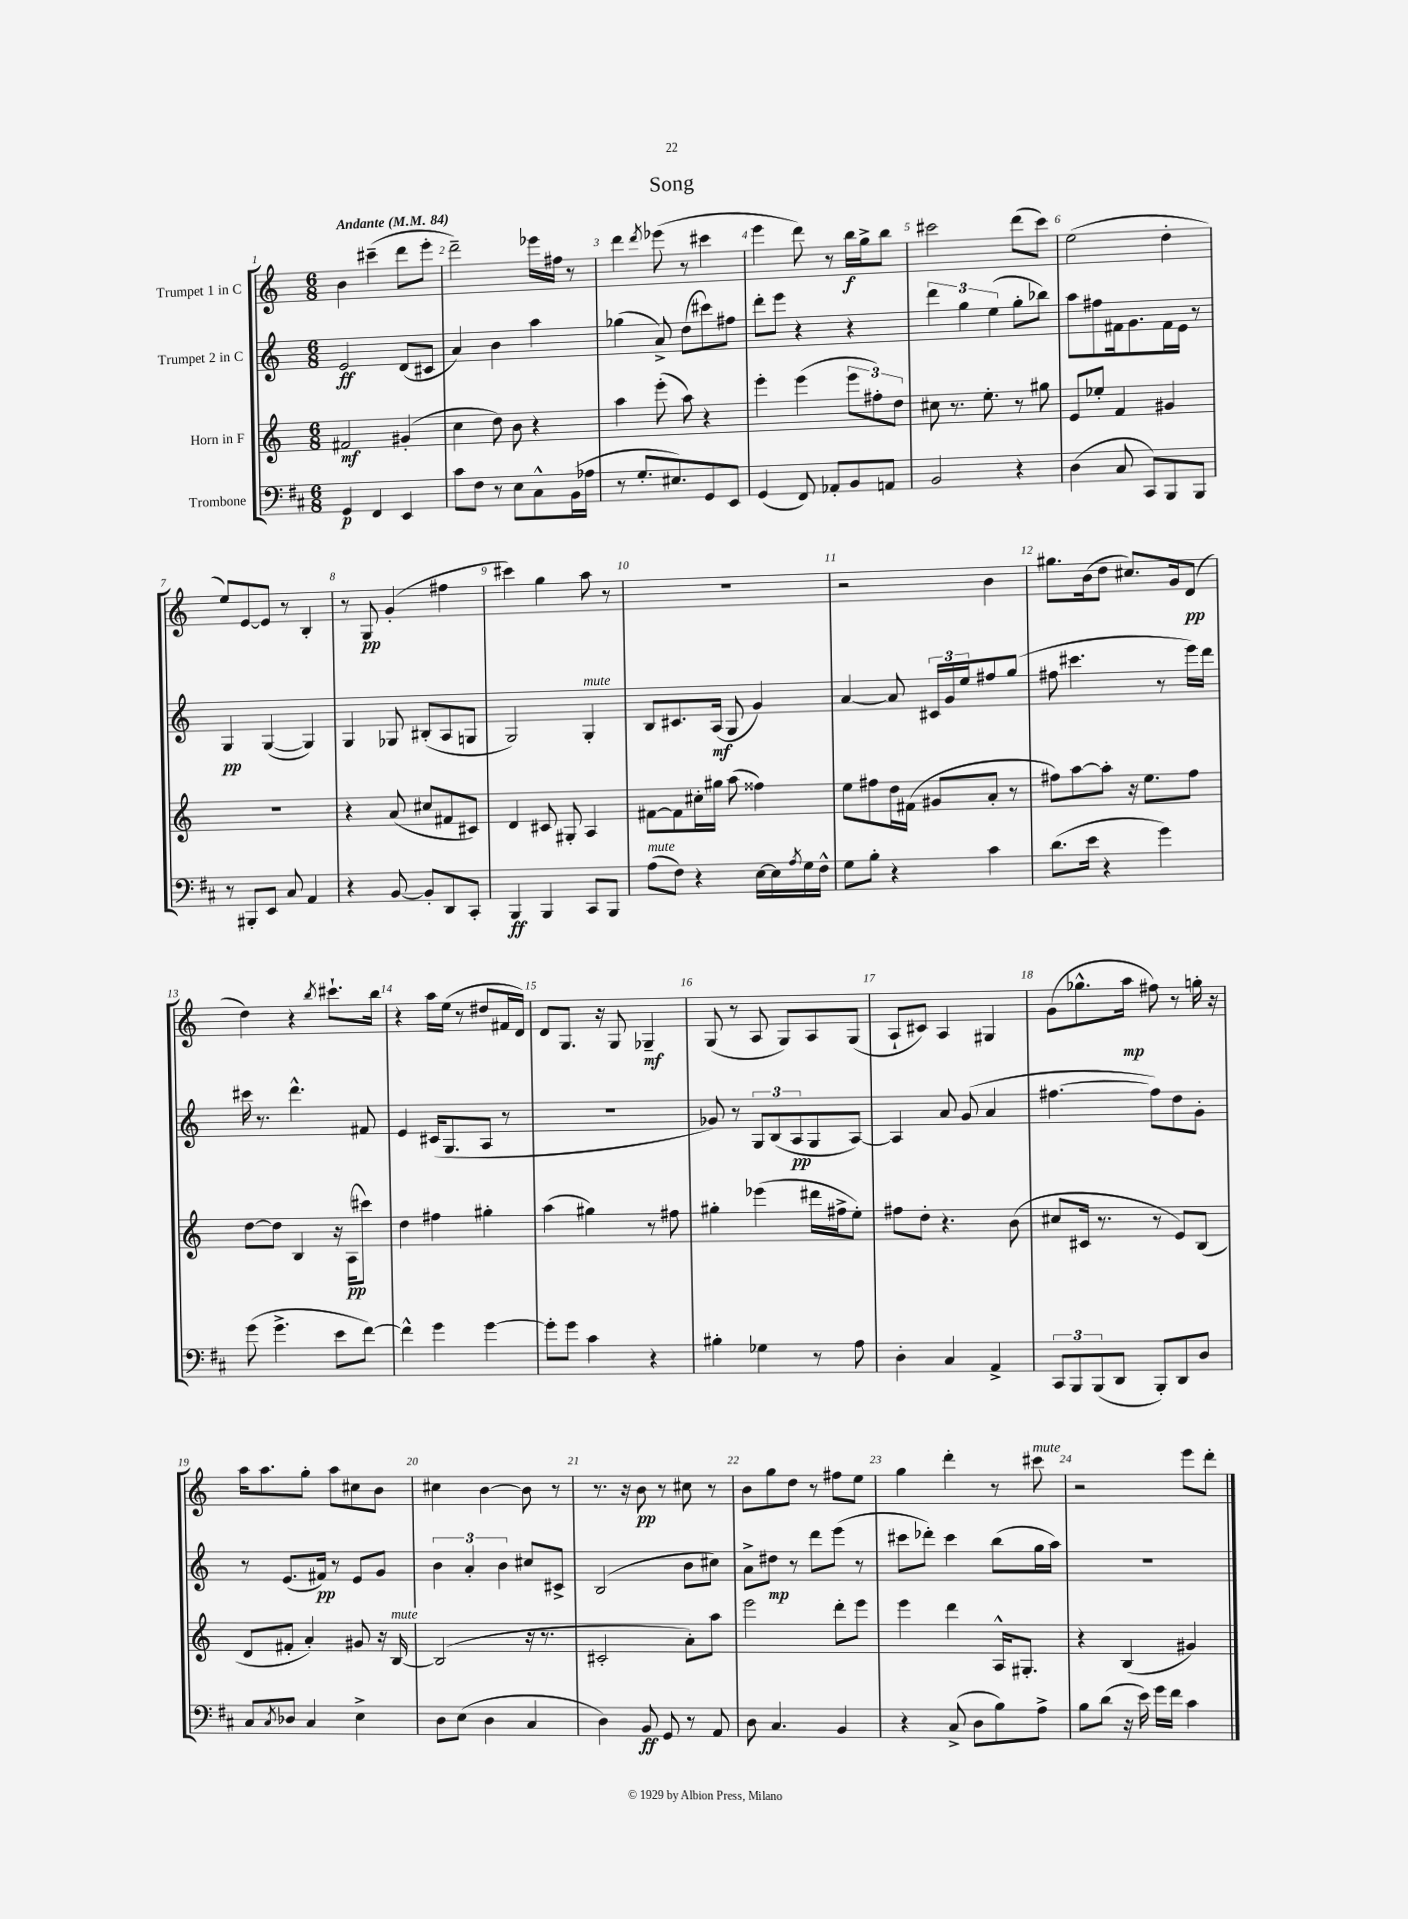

**kern	**kern	**kern	**kern
*staff4	*staff3	*staff2	*staff1
*clefF4	*clefG2	*clefG2	*clefG2
*k[f#c#]	*k[]	*k[]	*k[]
*M6/8	*M6/8	*M6/8	*M6/8
*MM84	*MM84	*MM84	*MM84
4GG	2f#	2e	4b
4FF#	.	.	(4ccc#~
4EE	(4g#'	(8d	8ddd
.	.	8c#	8eee'
=	=	=	=
8c#	4cc	4a)	2ddd~)
8F#	.	.	.
8r	8dd)	4b	.
8E	8b	.	.
8C#^^	4r	4aa	16eee-
.	.	.	16ff#
(16BB	.	.	8r
16A-	.	.	.
=	=	=	=
8r	4aa	(4gg-	4ddd
8.G'	.	.	.
.	.	.	8qddd
.	(8eee'	8a^)	(8eee-
8.E#)	.	.	.
.	8aa)	(8dd	8r
8GG	4r	8ccc#)	4ccc#
8EE	.	8ff#	.
=	=	=	=
(4GG	4eee'	8ddd'	4eee
.	.	8eee	.
8FF#)	(4eee	4r	8ddd)
8AA-'	.	.	8r
8BB	12eee	4r	16bb
.	.	.	16gg^
.	12ff#')	.	.
8AA	.	.	8bb
.	12dd	.	.
=	=	=	=
2BB	8cc#	6ddd	2ccc#
.	8.r	.	.
.	.	6gg	.
.	8.ee'	.	.
.	.	(6ee	.
4r	8r	8gg'	(8ddd
.	8gg#	8bb-)	8ccc#)
=	=	=	=
(4D	8e	8aa	(2ee
.	8ee-'	8ff#	.
8C#	4f	16f#	.
.	.	8.g	.
8CC#)	.	.	.
8BBB	4g#	16f#	4dd'
.	.	16e	.
8BBB	.	8r	.
=	=	=	=
8r	2.r	4G	8ee)
8BBB#'	.	.	[8e
8EE	.	([4G	8e]
8C#	.	.	8r
4AA	.	4G])	4B'
=	=	=	=
4r	4r	4G	8r
.	.	.	8G
[8BB	(8a	8G-	(4g'
8BB']	8cc#	(8B#'	.
8DD	8f#	8A	4ff#
8CC#'	8c#)	8G	.
=	=	=	=
4BBB	4d	2G)	4ccc#)
4BBB	8c#	.	4gg
.	8G#'	.	.
8CC#	4A	4G'	8aa
8BBB	.	.	8r
=	=	=	=
(8A	[8f#	8B	2.r
8F#)	8f#]	8.c#	.
4r	16cc#'	.	.
.	16gg#	(16A	.
.	(8aa	8G	.
[16E	4ff##)	4g)	.
16E]	.	.	.
8qA	.	.	.
16G	.	.	.
16F#^^	.	.	.
=	=	=	=
8G	8ee	[4a	2r
8B'	8ff#	.	.
4r	16dd	8a]	.
.	(16f#	.	.
.	8g#	24c#	.
.	.	24g	.
.	.	24ee	.
4c#	8a'	8ff#	4b
.	8r	(8gg	.
=	=	=	=
(8.d	8ff#)	8ff#	8.gg#
.	[8aa	4.ccc#	.
16e	.	.	(16b
4r	8aa']	.	8dd
.	16r	.	8.cc#)
.	8.ee	.	.
4g)	.	8r	.
.	.	.	16g
.	8ff#	16eee)	(8d
.	.	16ddd	.
=	=	=	=
(8g	[8dd	16ccc#	4dd)
.	.	8.r	.
4.g^	8dd]	.	.
.	4B	4.ddd^^	4r
.	.	.	8qbb
8e	16r	.	8.ccc#`
.	(16A	.	.
[8f#)	8ccc#)	8f#	.
.	.	.	16bb
=	=	=	=
4f#^^]	4dd	4e	4r
4g	4ff#	(16c#	16aa
.	.	8.G	(16ee
.	.	.	8r
[4g	4gg#'	8A	8dd#
.	.	8r	16f#
.	.	.	16d)
=	=	=	=
8g']	(4aa	2.r	8d
8g	.	.	8.G
4c#	4gg#)	.	.
.	.	.	16r
.	.	.	8G
4r	8r	.	4G-~
.	8ff#	.	.
=	=	=	=
4B#'	4gg#'	8g-)	(8G
.	.	8r	8r
4G-	(4eee-	12G	8A
.	.	(12B	.
.	.	.	8G)
.	.	12A	.
8r	16ddd#	8G	8A
.	16ff#^	.	.
8A	8ee')	[8A)	(8G
=	=	=	=
4D'	8ff#	4A]	8A`
.	8dd'	.	8c#)
4C#	4.r	8a	4A
.	.	(8g	.
4AA^	.	4a	4G#
.	(8b	.	.
=	=	=	=
12CC#	8cc#	[4.ff#	(8g
12BBB	.	.	.
.	16c#	.	8.gg-^^
(12BBB	.	.	.
.	8.r	.	.
8DD	.	.	.
.	.	.	16aa
8BBB')	8r	8ff#])	8ff#)
8DD	8e)	8dd	8r
8D	(8B	8g'	16gg'
.	.	.	16r
=	=	=	=
8C#	8d	8r	16aa
.	.	.	8.aa
8qC#	.	.	.
8D-	8f#'	(8.e	.
4C#	4a')	.	8gg'
.	.	16f#)	.
.	.	8r	8aa
4E^	8g#	8e	8cc#
.	16r	8g	8b
.	[16B	.	.
=	=	=	=
8D	(2B]	6b	4cc#
(8E	.	.	.
.	.	6a'	.
4D	.	.	[4b
.	.	6b	.
4C#	16r	8cc#	8b]
.	8.r	.	.
.	.	8c#^	8r
=	=	=	=
4D)	2c#'	(2B	8.r
.	.	.	16r
8BB	.	.	8b
8GG	.	.	8r
8r	8a')	8b	8cc#
8AA	8aa	8cc#)	8r
=	=	=	=
8D	2eee	8a^	8b
4.C#	.	8dd#	8gg
.	.	8r	8dd
.	.	8ddd	8r
4BB	8ddd'	(8eee	8ff#
.	8eee	8r	8ee
=	=	=	=
4r	4eee	8ccc#	4gg
.	.	8ddd-')	.
(8C#^	4ddd	4ccc#	4ddd'
8D	.	.	.
8B)	16A^^	(8bb	8r
.	8.G#'	.	.
8A^	.	16gg	8ccc#
.	.	16aa)	.
=	=	=	=
8B	4r	2.r	2r
(8d	.	.	.
16r	(4B	.	.
16e)	.	.	.
16g	.	.	.
16f#	.	.	.
4c#	4g#)	.	8eee
.	.	.	8ddd'
==	==	==	==
*-	*-	*-	*-
